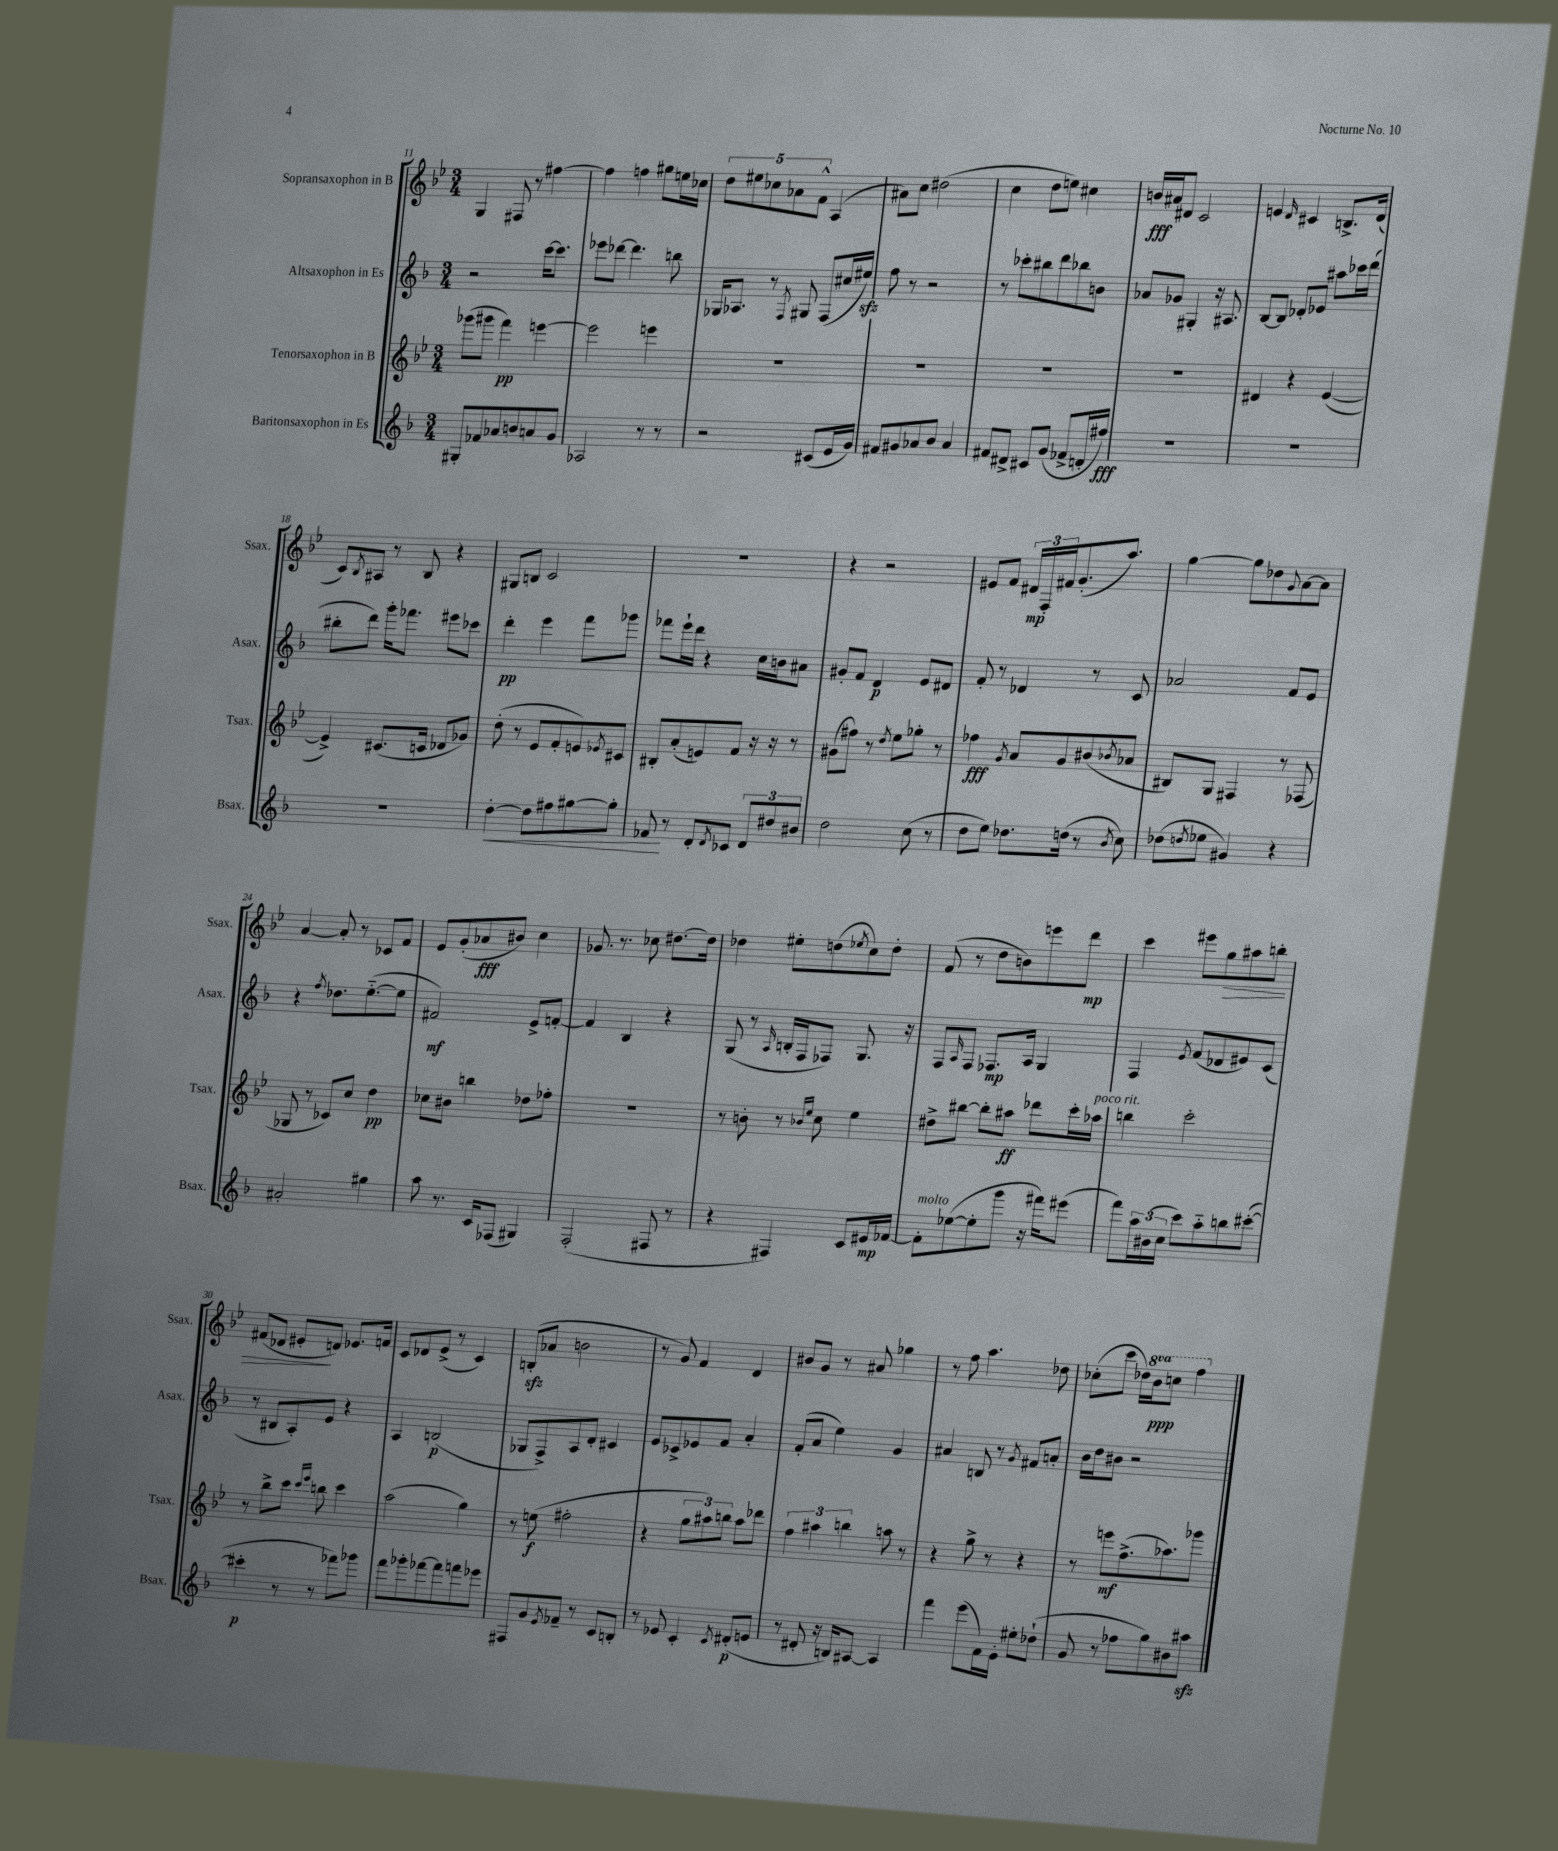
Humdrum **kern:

**kern	**kern	**kern	**kern
*staff4	*staff3	*staff2	*staff1
*clefG2	*clefG2	*clefG2	*clefG2
*k[b-]	*k[b-e-]	*k[b-]	*k[b-e-]
*M3/4	*M3/4	*M3/4	*M3/4
8G#'	(8ggg-	2r	4G
8f-	8ggg#	.	.
8a-	4fff)	.	8F#
8b	.	.	8r
8a	[4eee	[16ccc	[4ff#
.	.	8.ccc]	.
8g	.	.	.
=	=	=	=
2A-	2eee]	8eee-	4ff#]
.	.	[8ddd-	.
.	.	4.ddd-]	4ff
8r	4eee	.	8gg#
8r	.	8bb	16ee
.	.	.	16cc-
=	=	=	=
2r	2.r	16G-	10dd
.	.	8.A-	.
.	.	.	10ee#
.	.	.	10cc-
.	.	8r	.
.	.	.	10a-
.	.	8qF	.
.	.	8G#	.
.	.	.	10f^^
(8c#	.	(8F	(4A
16e	.	16cc#	.
16g)	.	16ee#)	.
=	=	=	=
8f#	2.r	8ff	8a#)
8g#	.	8r	8cc
8a-	.	2r	(2dd#
8b-	.	.	.
4a-	.	.	.
=	=	=	=
8f#	2.r	8r	4cc
8d#^	.	8ccc-'	.
8c#	.	8bb#	8dd
(8g	.	8ddd	8ee)
8f-^	.	8bb-	4cc#
16d'	.	8b	.
16ff#)	.	.	.
=	=	=	=
2.r	2.r	8a-	16b
.	.	.	16a#
.	.	8g-	8d#
.	.	4G#'	2c
.	.	16r	.
.	.	8.A#	.
=	=	=	=
2.r	4d#	[8B-	4e
.	.	8B-]	.
.	.	.	16qqd
.	4r	8d-'	4c#
.	.	8e-	.
.	([4e-	8aa#	8.B^
.	.	16ccc-	.
.	.	(16ddd	(16d
=	=	=	=
2.r	4e-^])	8bb#'	8c)
.	.	.	8qB-
.	.	8ddd)	8A#
.	(8.c#	16ggg'	8r
.	.	8.fff-	.
.	.	.	8B-
.	16c	.	.
.	8d-	8eee#	4r
.	8g-)	8ccc-	.
=	=	=	=
[4dd'	(8dd'	4ddd'	8G#
.	8r	.	8B
8dd]	8e-	4eee	2c
8ff#	8f'	.	.
[8gg#	8e)	8fff	.
.	8qe-	.	.
8gg#']	8c#	8ggg-	.
=	=	=	=
8f-	8B#'	8fff-	2.r
8r	(8a'	16eee`	.
.	.	16ddd	.
8d'	8e)	4r	.
8qd	.	.	.
8c-	8f	.	.
12d	16r	16cc	.
.	16r	16b	.
12dd#	.	.	.
.	8r	8a#	.
12b#	.	.	.
=	=	=	=
2dd	(8g#	8g#'	4r
.	8ff#)	8f	.
.	8r	4d	2r
.	8qdd	.	.
.	8ee-	.	.
(8cc	8gg-'	8e	.
8r	8r	8d#	.
=	=	=	=
8dd	4ff-	8f'	8e#
8ee)	.	8r	8f
.	8qg	.	.
8.dd-	8a	4d-	24d#
.	.	.	24F'
.	.	.	24f#
.	8g	.	(8.g'
(16dd	.	.	.
8r	(8b#	8r	.
.	.	.	8.aa)
8qb-	8qb-	.	.
8cc)	8a-	8c	.
=	=	=	=
(8dd-	8B#)	2a-	[4gg
8qdd	.	.	.
8ee-	8G	.	.
4g#)	4F#	.	8gg]
.	.	.	8dd-
.	.	.	8qqg
4r	8r	8f	[8a
.	(8F-	8e	8a]
=	=	=	=
2a#'	8G-	4r	[4a
.	8r	.	.
.	.	8qff	.
.	8c-)	8.dd-	8a']
.	8cc	.	8r
.	.	([8.ee'~	.
4gg#	4dd	.	8c-
.	.	8ee]	8f
=	=	=	=
8aa	8cc-	2f#)	8e-
8.r	8b#	.	(8g'
.	4bb	.	8a-
16c	.	.	.
(8F-	.	.	8b#)
4G#)	8dd-	8e^	4cc
.	8ff-'	[8f'	.
=	=	=	=
(2F'	2.r	4f]	8.g-
.	.	.	8.r
.	.	4B-	.
.	.	.	8cc-
8F#	.	4r	[8.dd#
8r	.	.	.
.	.	.	16dd#]
=	=	=	=
4r	8r	(8G	4dd-
.	8b'	8r	.
.	.	16qqA	.
4F#)	8r	16B'	8ee#'
.	.	16F	.
.	16qqb-	.	.
.	16qqee-	.	.
.	8cc	8F-)	(8dd
.	.	.	8qee-
8c	4ee-	8.G	8cc)
16e#	.	.	8dd'
[16f-	.	16r	.
=	=	=	=
8f-']	8dd#^	8F	(8f
.	.	16qqA	.
([8ee-	[8bb#	8F	8r
8ee-']	8bb#']	8.F-	8dd
8ggg	8aa#	.	8b)
.	.	16A	.
16r	8ddd-	4G	8eee
16fff#)	.	.	.
(8eee#	16ccc'	.	8ddd
.	16aa-	.	.
=	=	=	=
8fff)	4bb	4F	4ccc
24aa	.	.	.
(24b#	.	.	.
24cc	.	.	.
.	.	8qe	.
8ccc)	2ccc'	(8f	8eee#
8aa'~	.	8d-	8gg
8bb	.	8e#)	8aa#
([8ccc#'	.	(8c	8bb'
=	=	=	=
4ccc#']	8r	8r	(8f#
.	8bb-^	8B#	8d-
8r	8ccc	8A')	8e#'
.	16qqccc	.	.
.	16qqeee-	.	.
8r	8bb	8e	8d)
8fff-)	4ccc	4r	8.e-
8ggg-	.	.	.
.	.	.	16f
=	=	=	=
8fff	(2aa	4A	8c
8ggg-'	.	.	8d-
[8fff-	.	(2B	(8e-^
8fff-]	.	.	8r
8fff	4gg)	.	4c)
8eee-	.	.	.
=	=	=	=
8F#	8r	8G-	(8B'
8g	(8ee	8F^)	8a-
8qe	.	.	.
8f-~	2ff#'	8A	2b
8r	.	8d'	.
8c	.	4c#	.
8B'	.	.	.
=	=	=	=
8r	4r	8e	8r
8e-	.	8c-^	8g)
4c'	12gg	8e-	4f
.	12aa#)	.	.
.	.	8f	.
.	12bb	.	.
8qc	.	.	.
(8d#'	8aa#	4a'	4d
8e	8ddd-	.	.
=	=	=	=
8r	6ff	(8f'	8b#
8d#'	.	8a	8g
.	6aa#	.	.
16r	.	4ee)	8r
16B)	.	.	.
.	6bb	.	.
[8A#	.	.	8a#
4A#]	8aa	4g	4gg-
.	8r	.	.
=	=	=	=
4fff	4r	4a#	8r
.	.	.	8ff
(8eee	8gg^	8B	4.aa
16f)	8r	8r	.
16e'	.	.	.
.	.	8qg	.
8ee#'	4r	8f#	.
(8dd-`	.	8a'	8dd-
=	=	=	=
8g	8r	16b-	(8cc-'
.	.	16dd	.
8r	8eee	8b#	8ccc
8ff-	(8.ff^	2r	16dd-)
.	.	.	16bb-
8gg)	.	.	8ccc
.	8.aa-)	.	.
8b#	.	.	4fff
8aa#	8ggg-	.	.
==	==	==	==
*-	*-	*-	*-
